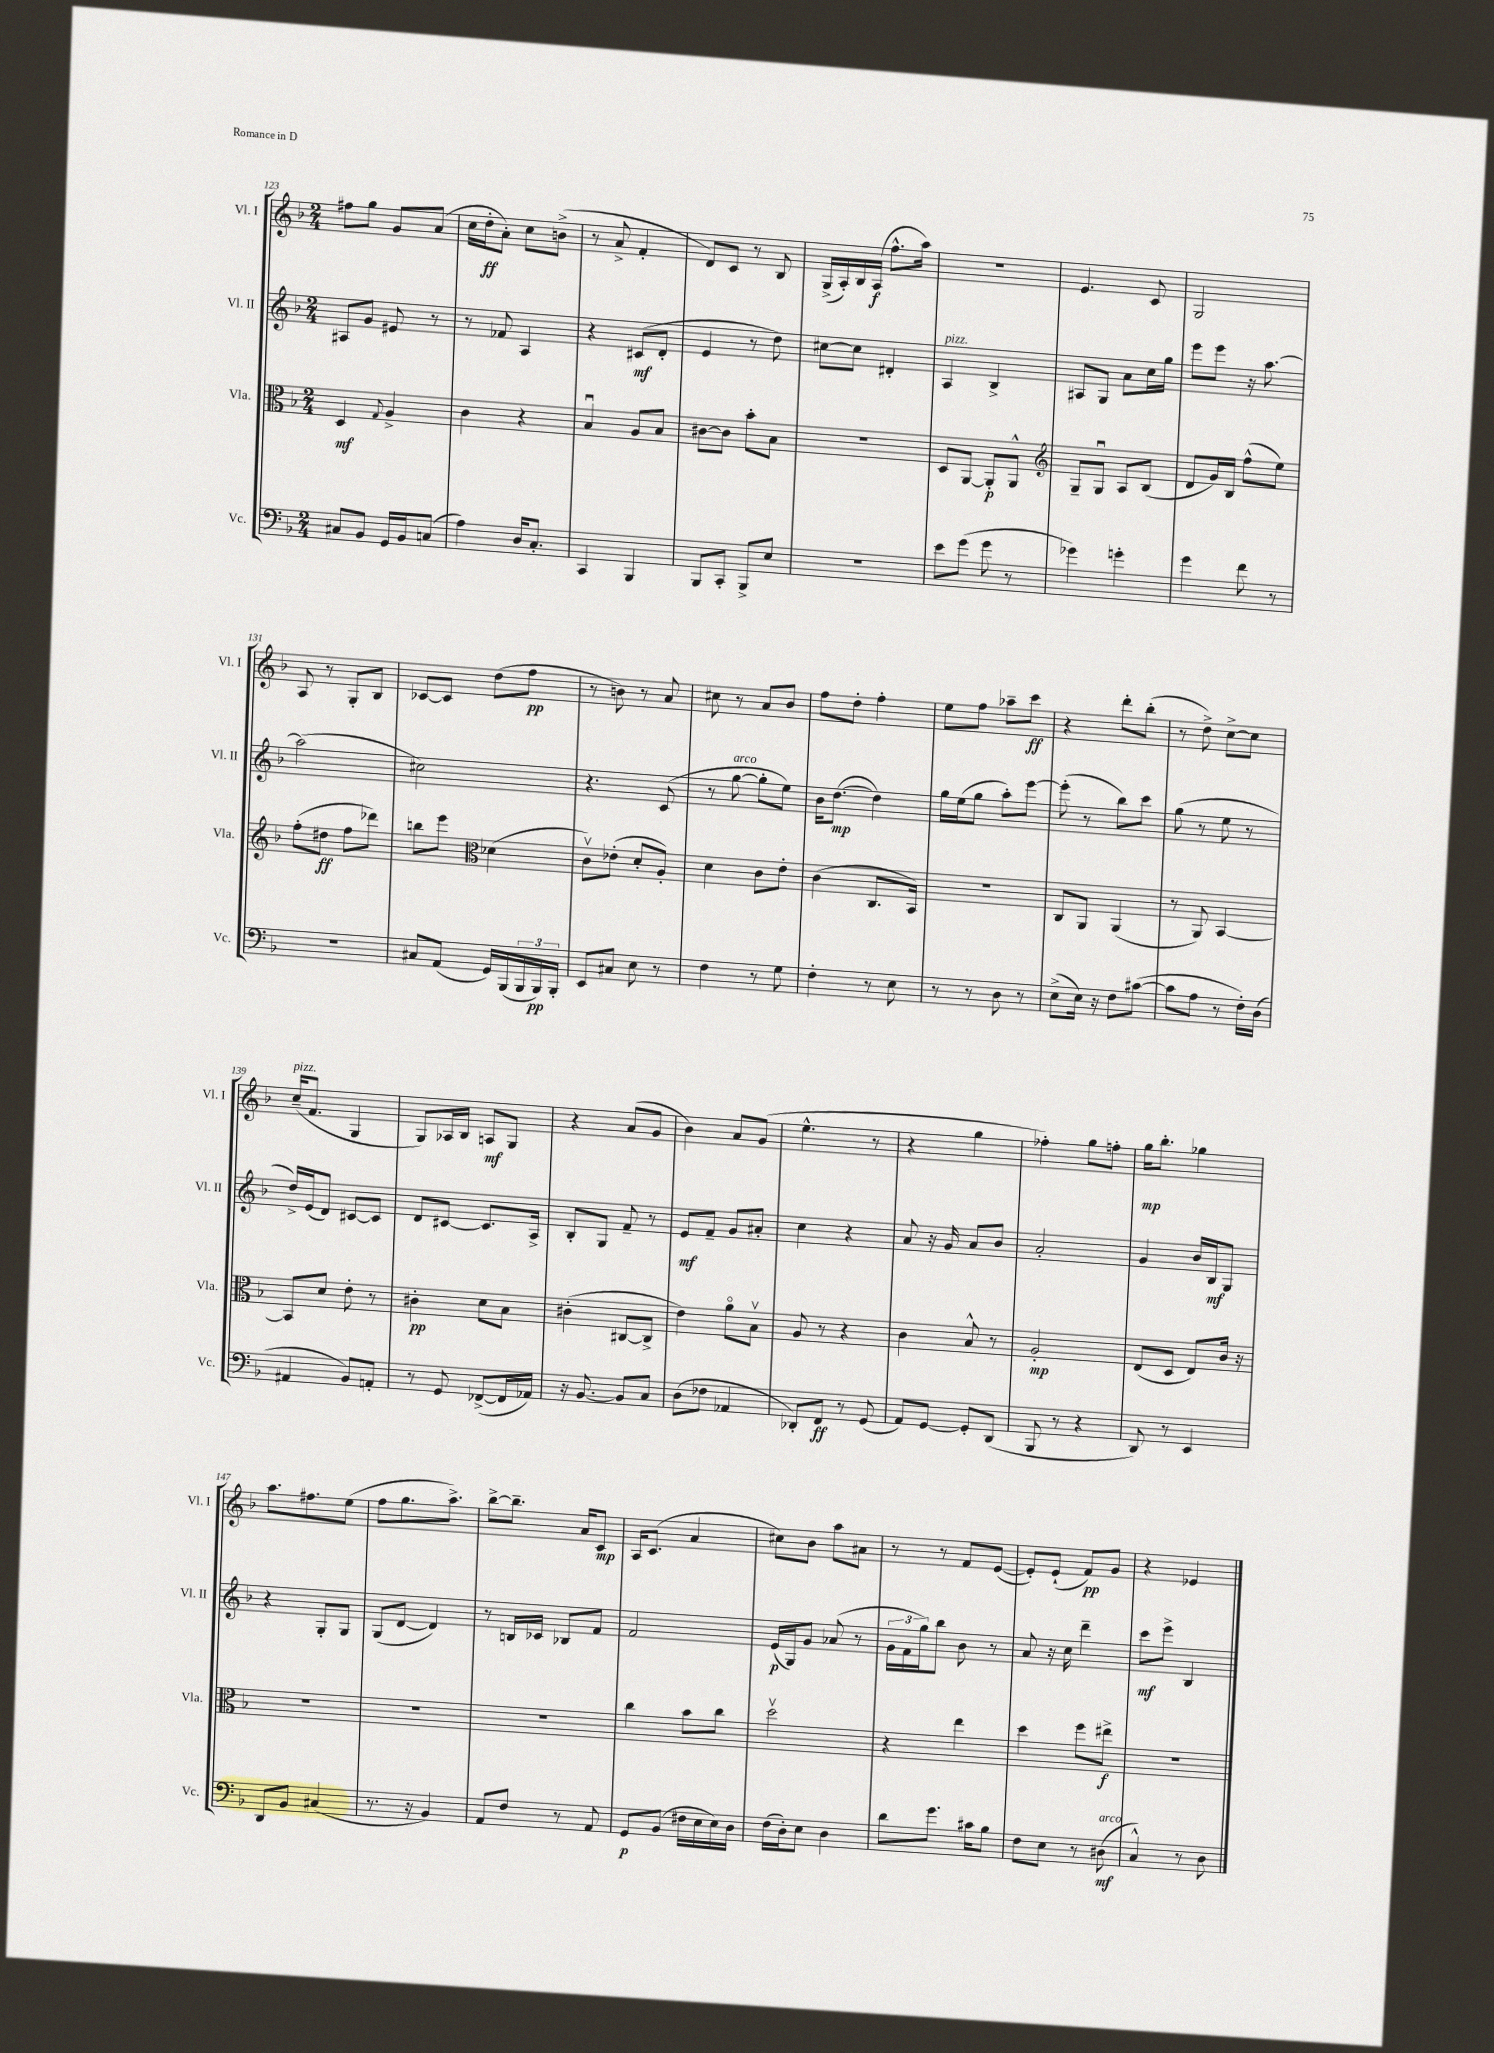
<<
\new StaffGroup <<
\new Staff = "s0" \with { instrumentName = "Vl. I" shortInstrumentName = "Vl. I" } {
    \clef treble \key f \major \numericTimeSignature \time 2/4
    fis''8 g''8 g'8 a'8( |
    c''16 d''16-.\ff a'8-.) c''8 b'8->( |
    r8 a'8-> f'4-. |
    d'8) c'8 r8 bes8 |
    g16->( a16-.) bes16 a16\f( f''8.-^ a''16) |
    r2 |
    e'4. c'8 |
    g2 |
    a8 r8 g8-. bes8 |
    ces'8~ ces'8 d''8( f''8\pp |
    r8 b'8) r8 a'8 |
    cis''8 r8 a'8 bes'8 |
    f''8 d''8-. f''4-. |
    e''8 f''8 aes''8-- c'''8\ff |
    r4 d'''8-. bes''8-.( |
    r8 d''8->) c''8~-> c''8 |
    c''16--^\markup { \italic "pizz." }( f'8. g4 |
    g8) aes16 bes16 a8\mf g8 |
    r4 a'8( g'8 |
    bes'4) a'8 g'8( |
    e''4.-^ r8 |
    r4 g''4 |
    fes''4-.) g''8 f''8-. |
    g''16\mp bes''8.-. ges''4 |
    a''8. fis''8. e''8( |
    f''8 g''8. a''8.->) |
    bes''8~-> bes''8.-- a'16 c'8\mp |
    a16 c'8.( a'4 |
    cis''8) bes'8 a''8 ais'8 |
    r8 r8 f'8 e'8~( |
    e'8-.) e'8-!( f'8\pp) g'8 |
    r4 ees'4 \bar "|." |
}
\new Staff = "s1" \with { instrumentName = "Vl. II" shortInstrumentName = "Vl. II" } {
    \clef treble \key f \major \numericTimeSignature \time 2/4
    ais8 g'8 eis'8 r8 |
    r8 fes'8 a4 |
    r4 cis'8\mf( d'8-. |
    e'4 r8 d''8) |
    cis''8~ cis''8 dis'4-. |
    a4^\markup { \italic "pizz." } bes4-> |
    ais8 g8 a'8 c''16 g''16 |
    e'''8 e'''8 r16 a''8.~ |
    a''2( |
    cis''2) |
    r4. c'8( |
    r8 g''8~^\markup { \italic "arco" } g''8-. e''8) |
    bes'16 d''8.~\mp( d''4) |
    g''16 e''16( g''8 a''8-.) e'''8~ |
    e'''8-.( r8 bes''8) c'''8 |
    g''8( r8 e''8 r8 |
    d''16->) e'16( d'8) cis'8~ cis'8 |
    d'8 cis'8~ cis'8. a16-> |
    bes8-. g8 f'8-- r8 |
    e'8\mf f'8-- g'8 ais'8-. |
    c''4 r4 |
    a'8 r16 g'16 a'8 bes'8 |
    a'2-. |
    g'4 bes'16 bes16\mf g8 |
    r4 g8-. g8 |
    g8( d'8~ d'4) |
    r8 b16 ces'16 bes8 f'8 |
    f'2 |
    e'16\p( g16) g'8 aes'8( r8 |
    \tuplet 3/2 { g'16 f'16 g''16) } bes''8 bes'8 r8 |
    a'8 r16 c''16 d'''4-- |
    c'''8\mf e'''8-> bes4 \bar "|." |
}
\new Staff = "s2" \with { instrumentName = "Vla." shortInstrumentName = "Vla." } {
    \clef alto \key f \major \numericTimeSignature \time 2/4
    d4\mf \appoggiatura { g8 } a4-> |
    c'4 r4 |
    bes4\downbow a8 bes8 |
    cis'8~ cis'8 bes'8-. bes8 |
    r2 |
    d8 a,8~ a,8-.\p a,8-^ |
    \clef treble g8-- g8\downbow a8 bes8( |
    d'8 g'16) bes16 f''8-^( e''8) |
    f''8-.( dis''8\ff f''8 des'''8) |
    b''8 e'''8 \clef alto des'4( |
    c'8\upbow) ees'8-.( d'8-. a8-.) |
    d'4 c'8 e'8-. |
    c'4( c8. bes,16) |
    R2 |
    c8 a,8 a,4( |
    r8 a,8) bes,4~ |
    bes,8 d'8 e'8-. r8 |
    cis'4-.\pp d'8 bes8 |
    cis'4-.( cis8~ cis8-> |
    e'4) a'8\flageolet bes8\upbow |
    a8 r8 r4 |
    c'4 bes8-^ r8 |
    a2-.\mp |
    e8( d8 e8) c'16 r16 |
    R2 |
    R2 |
    R2 |
    c''4 bes'8 c''8 |
    d''2\upbow |
    r4 e''4 |
    d''4 f''8 eis''8->\f |
    R2 \bar "|." |
}
\new Staff = "s3" \with { instrumentName = "Vc." shortInstrumentName = "Vc." } {
    \clef bass \key f \major \numericTimeSignature \time 2/4
    cis8 bes,8 g,16 bes,16 c8( |
    a4) d16 c8.-. |
    c,4 bes,,4 |
    bes,,8 c,8-. bes,,8-> e8 |
    R2 |
    e'8 g'8( g'8 r8 |
    ges'4) g'4-. |
    g'4 f'8 r8 |
    r2 |
    cis8 a,8( g,16) bes,,16( \tuplet 3/2 { bes,,16 bes,,16\pp) bes,,16-. } |
    e,8 cis8 e8 r8 |
    f4 r8 g8 |
    f4-. r8 e8 |
    r8 r8 d8 r8 |
    e8->( e16) r16 f8 cis'8~( |
    cis'8 a8 r8 f16-.) d16( |
    ais,4 bes,8) a,8-. |
    r8 g,8 fes,8~->( fes,16 aes,16) |
    r16 bes,8.~ bes,8 c8 |
    d8( fes8 aes,4 |
    des,8-.) f,8\ff r8 g,8( |
    a,8) g,8~ g,8-. d,8( |
    bes,,8 r8 r4 |
    d,8) r8 e,4 |
    d,8 bes,8 cis4( |
    r8. r16 bes,4) |
    a,8 f8 r8 a,8 |
    g,8\p bes,8( fis16 e16 e16) d16 |
    f16( d16-.) e8 d4 |
    d'8 g'8. cis'16 bes8 |
    f8 e8 r8 dis8\mf^\markup { \italic "arco" }( |
    c4-^) r8 d8 \bar "|." |
}
>>
>>
\layout { \context { \Score currentBarNumber = #123 } }
